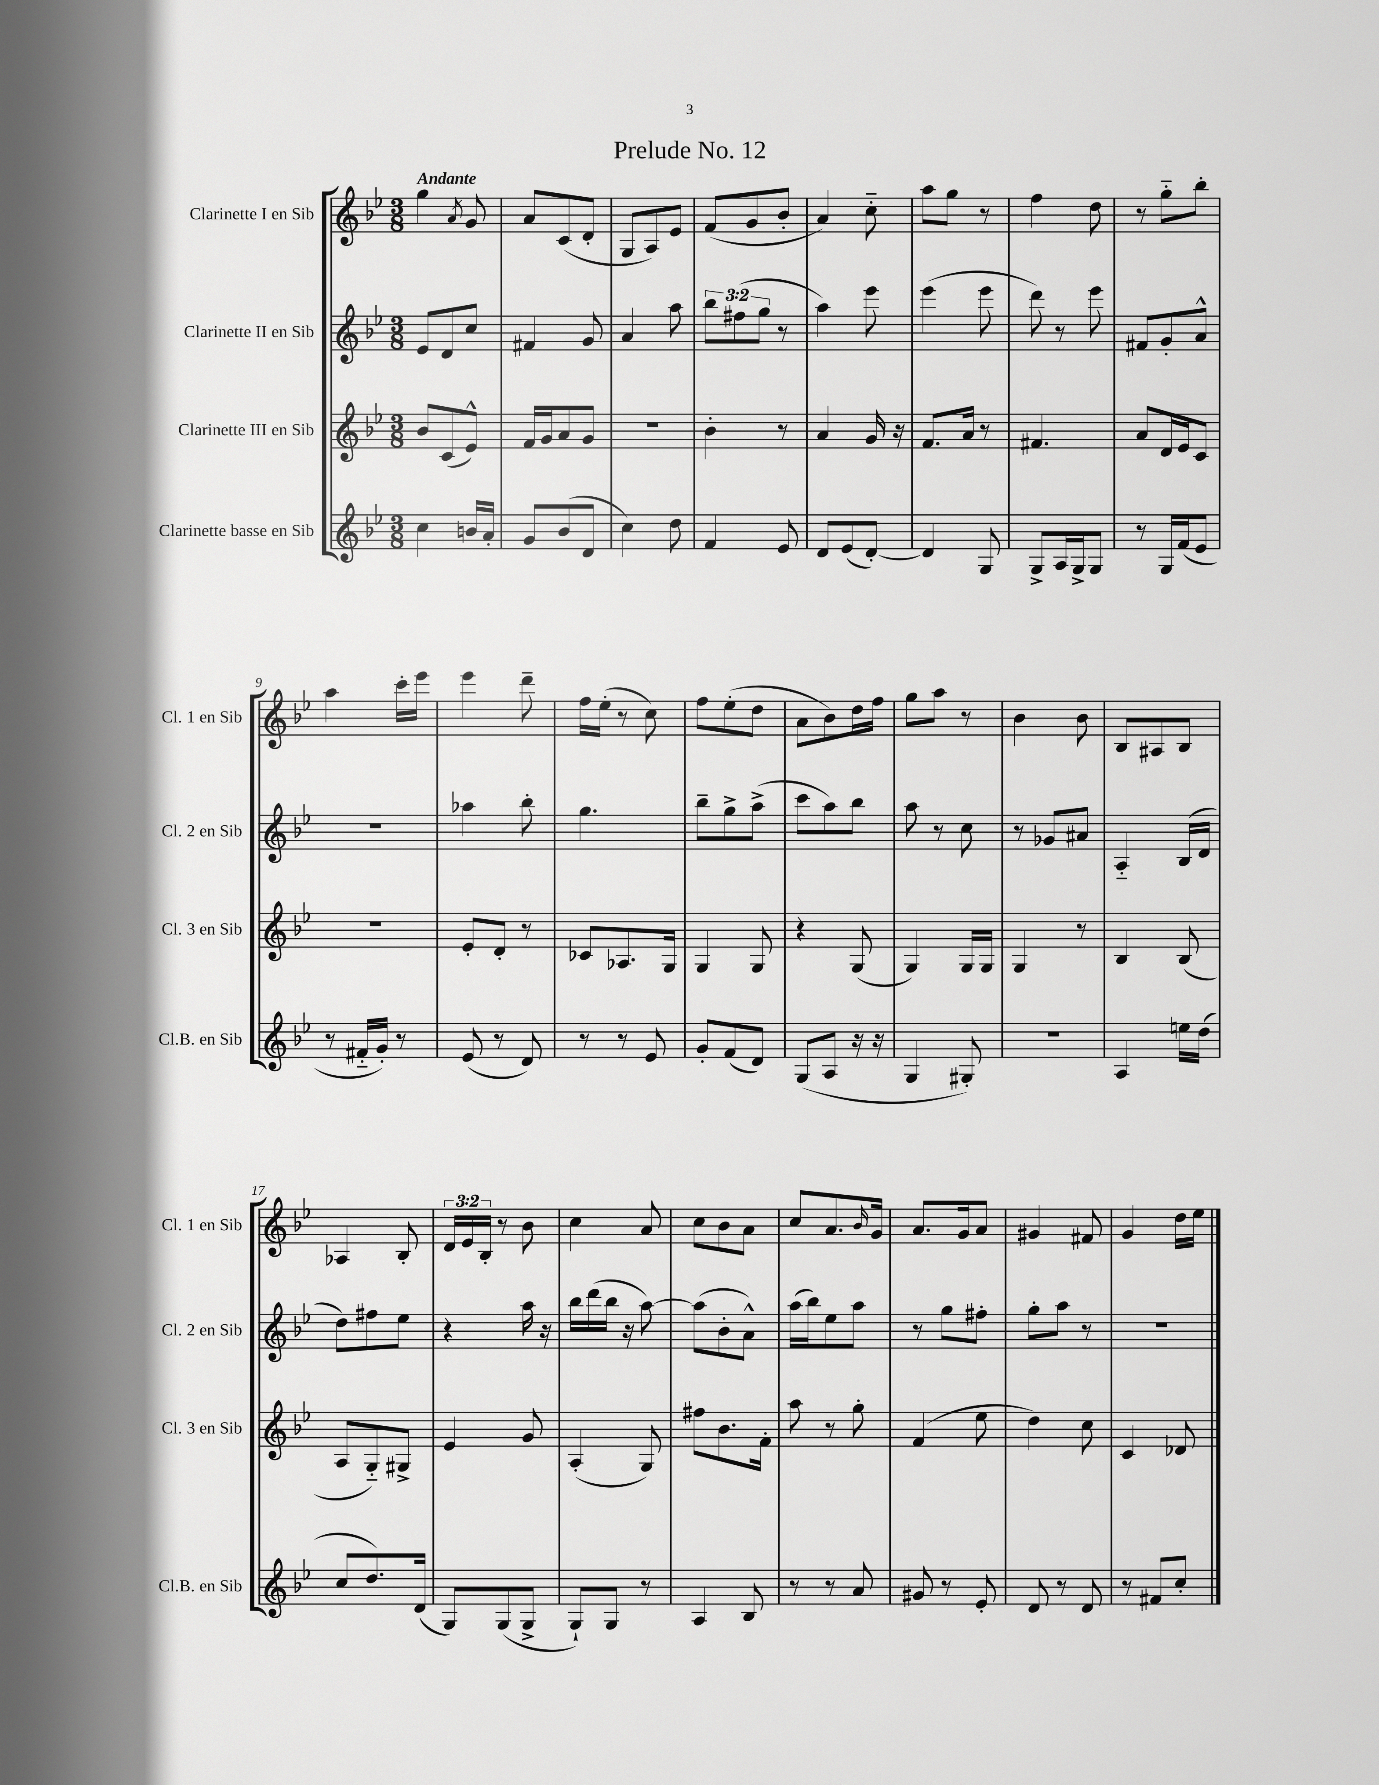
\header { title = "Prelude No. 12" }
<<
\new StaffGroup <<
\new Staff = "s0" \with { instrumentName = "Clarinette I en Sib" shortInstrumentName = "Cl. 1 en Sib" } {
    \clef treble \key bes \major \numericTimeSignature \time 3/8 \override Staff.TupletNumber.text = #tuplet-number::calc-fraction-text \tempo "Andante"
    g''4 \acciaccatura { a'8 } g'8 |
    a'8 c'8( d'8-. |
    g8 a8) ees'8 |
    f'8( g'8 bes'8-. |
    a'4) c''8-_ |
    a''8 g''8 r8 |
    f''4 d''8 |
    r8 g''8-_ bes''8-. |
    a''4 c'''16-. ees'''16 |
    ees'''4 d'''8-- |
    f''16 ees''16-.( r8 c''8) |
    f''8 ees''8-.( d''8 |
    a'8 bes'8) d''16 f''16 |
    g''8 a''8 r8 |
    bes'4 bes'8 |
    bes8 ais8 bes8 |
    aes4 bes8-. |
    \tuplet 3/2 { d'16 ees'16 bes16-. } r8 bes'8 |
    c''4 a'8 |
    c''8 bes'8 a'8 |
    c''8 a'8. \grace { bes'16 } g'16 |
    a'8. g'16 a'8 |
    gis'4 fis'8 |
    g'4 d''16 ees''16 \bar "|." |
}
\new Staff = "s1" \with { instrumentName = "Clarinette II en Sib" shortInstrumentName = "Cl. 2 en Sib" } {
    \clef treble \key bes \major \numericTimeSignature \time 3/8 \override Staff.TupletNumber.text = #tuplet-number::calc-fraction-text
    ees'8 d'8 c''8 |
    fis'4 g'8 |
    a'4 a''8 |
    \tuplet 3/2 { bes''8 fis''8( g''8 } r8 |
    a''4) ees'''8 |
    ees'''4( ees'''8 |
    d'''8) r8 ees'''8 |
    fis'8 g'8-. a'8-^ |
    R4. |
    aes''4 bes''8-. |
    g''4. |
    bes''8-- g''8-> a''8->( |
    c'''8 a''8) bes''8 |
    a''8 r8 c''8 |
    r8 ges'8 ais'8 |
    a4-_ bes16( d'16 |
    d''8) fis''8 ees''8 |
    r4 a''16 r16 |
    bes''16 d'''16( bes''16 r16 a''8~) |
    a''8( bes'8-. a'8-^) |
    a''16( bes''16) ees''8 a''8 |
    r8 g''8 fis''8-. |
    g''8-. a''8 r8 |
    R4. \bar "|." |
}
\new Staff = "s2" \with { instrumentName = "Clarinette III en Sib" shortInstrumentName = "Cl. 3 en Sib" } {
    \clef treble \key bes \major \numericTimeSignature \time 3/8
    bes'8 c'8( ees'8-^) |
    f'16 g'16 a'8 g'8 |
    R4. |
    bes'4-. r8 |
    a'4 g'16 r16 |
    f'8. a'16 r8 |
    fis'4. |
    a'8 d'16 ees'16 c'8 |
    R4. |
    ees'8-. d'8-. r8 |
    ces'8 aes8. g16 |
    g4 g8 |
    r4 g8( |
    g4) g16 g16 |
    g4 r8 |
    bes4 bes8( |
    a8 g8-_) gis8-> |
    ees'4 g'8 |
    a4-.( g8) |
    fis''8 bes'8. f'16-. |
    a''8 r8 g''8-. |
    f'4( ees''8 |
    d''4) c''8 |
    c'4 des'8 \bar "|." |
}
\new Staff = "s3" \with { instrumentName = "Clarinette basse en Sib" shortInstrumentName = "Cl.B. en Sib" } {
    \clef treble \key bes \major \numericTimeSignature \time 3/8
    c''4 b'16 a'16-. |
    g'8 bes'8( d'8 |
    c''4) d''8 |
    f'4 ees'8 |
    d'8 ees'8( d'8~-.) |
    d'4 g8 |
    g8-> a16 g16-> g8 |
    r8 g16 f'16( ees'8 |
    r8 fis'16-_ g'16-.) r8 |
    ees'8( r8 d'8) |
    r8 r8 ees'8 |
    g'8-. f'8( d'8) |
    g8( a8 r16 r16 |
    g4 gis8-.) |
    R4. |
    a4 e''16 d''16( |
    c''8 d''8.) d'16( |
    g8) g8( g8-> |
    g8-!) g8 r8 |
    a4 bes8 |
    r8 r8 a'8 |
    gis'8 r8 ees'8-. |
    d'8 r8 d'8 |
    r8 fis'8 c''8-. \bar "|." |
}
>>
>>
